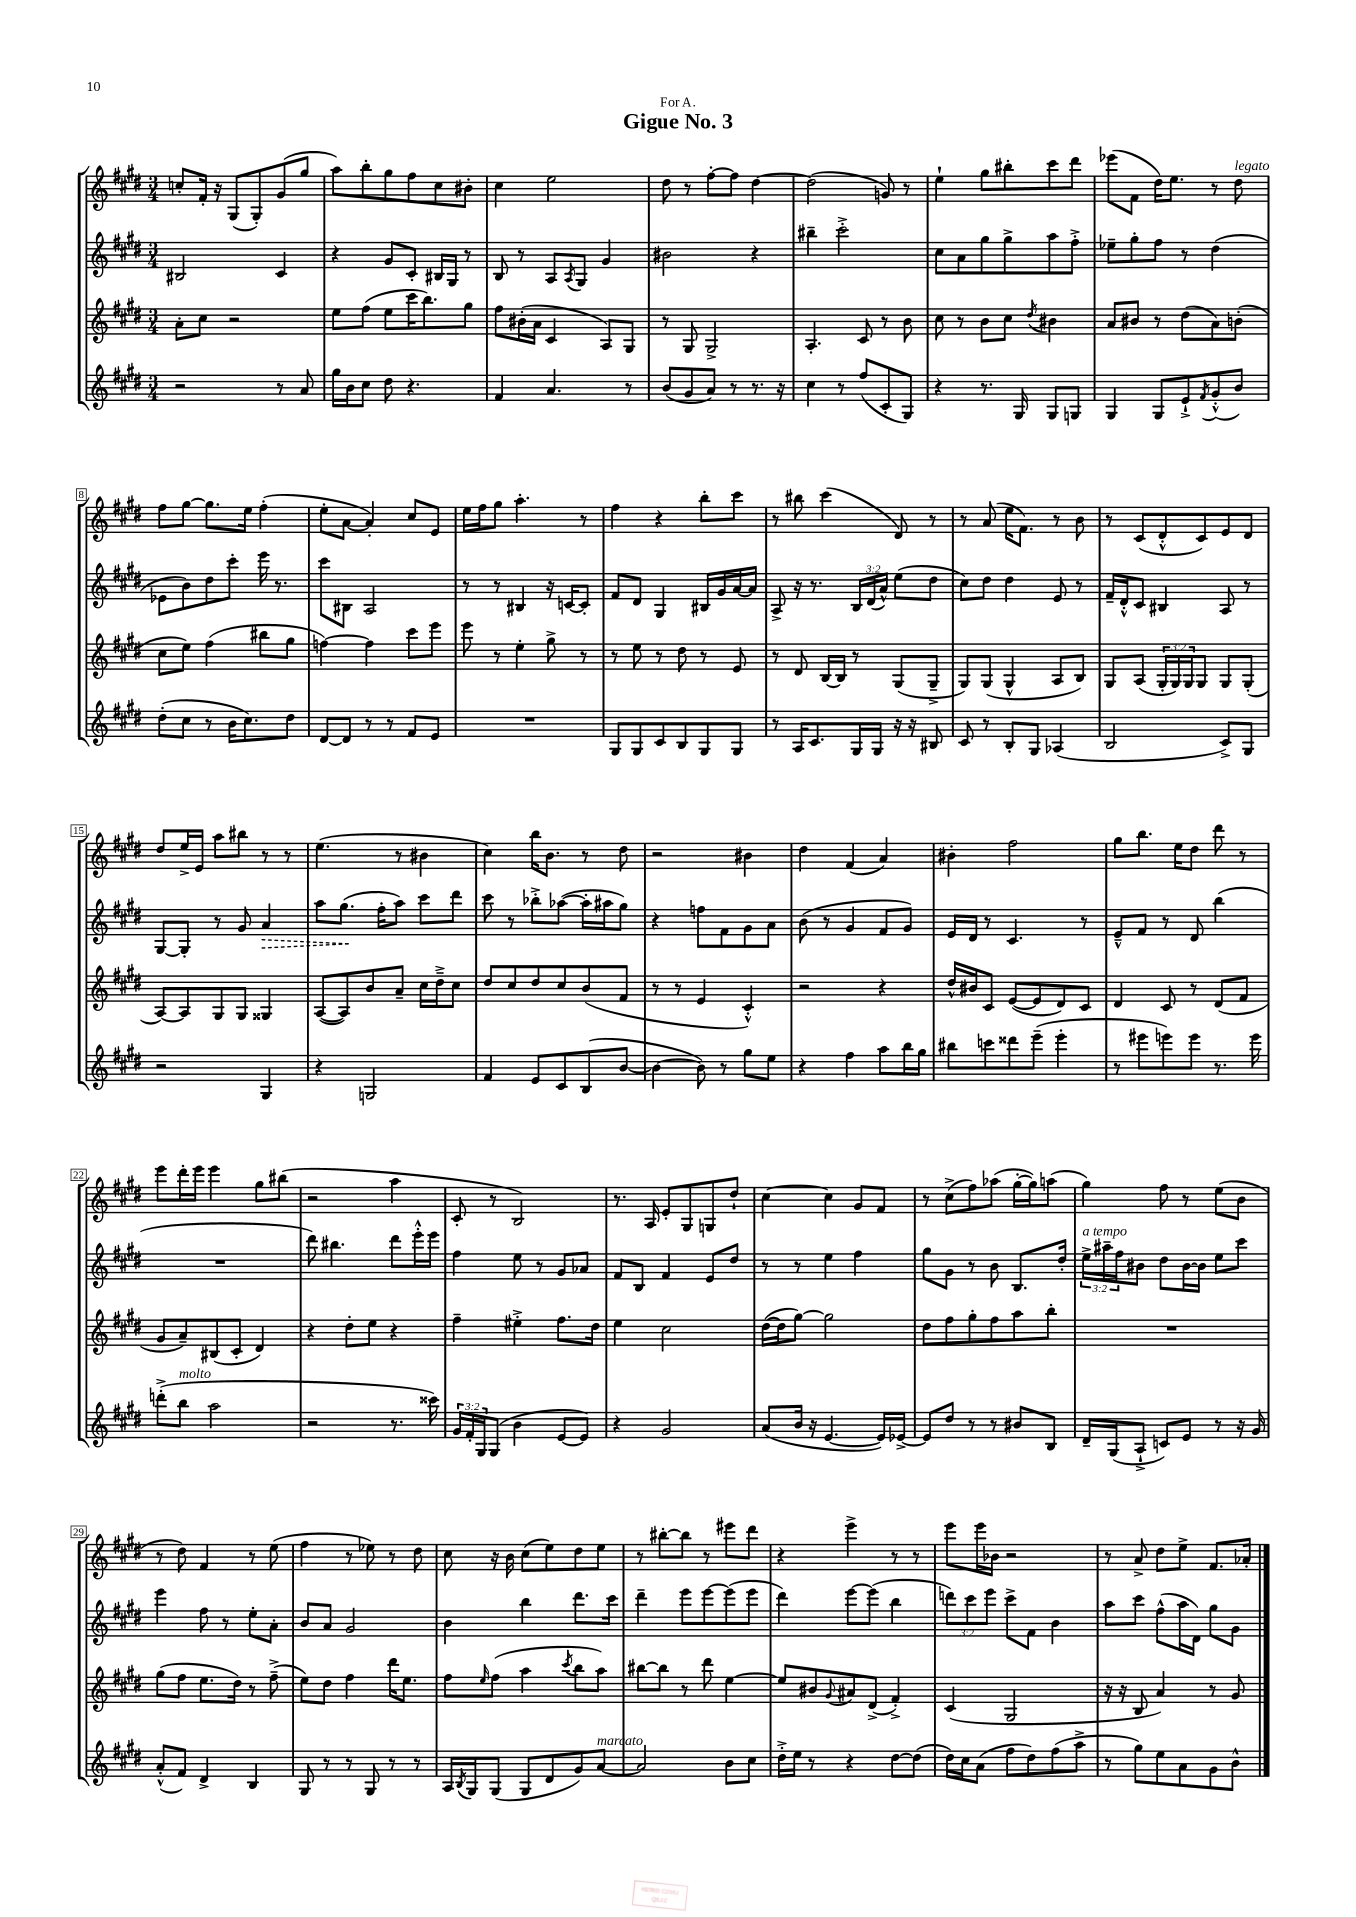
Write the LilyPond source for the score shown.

\header { title = "Gigue No. 3" dedication = "For A." }
<<
\new StaffGroup <<
\new Staff = "s0" {
    \clef treble \key e \major \numericTimeSignature \time 3/4
    c''8-. fis'16-. r16 gis8( gis8-.) gis'8( gis''8 |
    a''8) b''8-. gis''8 fis''8 cis''8 bis'8-. |
    cis''4 e''2 |
    dis''8 r8 fis''8~-. fis''8 dis''4~ |
    dis''2( g'8) r8 |
    e''4-! gis''8 bis''8-. cis'''8 dis'''8 |
    ees'''8( fis'8 dis''16) e''8. r8 dis''8^\markup { \italic "legato" } |
    fis''8 gis''8~ gis''8. e''16 fis''4-.( |
    e''8-. a'8~ a'4-.) cis''8 e'8 |
    e''16 fis''16 gis''8 a''4.-. r8 |
    fis''4 r4 b''8-. cis'''8 |
    r8 bis''8 cis'''4( dis'8) r8 |
    r8 a'8( e''16 fis'8.) r8 b'8 |
    r8 cis'8( dis'8-.-^ cis'8) e'8 dis'8 |
    dis''8 e''16-> e'16 a''8 bis''8 r8 r8 |
    e''4.( r8 bis'4 |
    cis''4) b''16 b'8. r8 dis''8 |
    r2 bis'4 |
    dis''4 fis'4( a'4) |
    bis'4-. fis''2 |
    gis''8 b''8. e''16 dis''8 dis'''8 r8 |
    e'''8 dis'''16-. e'''16 e'''4 gis''8 bis''8( |
    r2 a''4 |
    cis'8-. r8 b2) |
    r8. a16 e'8-. gis8 g8 dis''8-! |
    cis''4~ cis''4 gis'8 fis'8 |
    r8 cis''8->( fis''8) aes''8( gis''16~-. gis''16) a''8( |
    gis''4) fis''8 r8 e''8( b'8 |
    r8 dis''8) fis'4 r8 e''8( |
    fis''4 r8 ees''8) r8 dis''8 |
    cis''8 r16 b'16 cis''8( e''8) dis''8 e''8 |
    r8 bis''8~-. bis''8 r8 eis'''8 dis'''8 |
    r4 e'''4-> r8 r8 |
    e'''8 e'''16 bes'16 r2 |
    r8 a'8-> dis''8 e''8-> fis'8. aes'16-. \bar "|." |
}
\new Staff = "s1" {
    \clef treble \key e \major \numericTimeSignature \time 3/4 \override Staff.TupletNumber.text = #tuplet-number::calc-fraction-text
    bis2 cis'4 |
    r4 gis'8 cis'8-. bis16 gis16 r8 |
    b8 r8 a8 \acciaccatura { a8 } gis8 gis'4 |
    bis'2 r4 |
    bis''4-- cis'''2-.-> |
    cis''8 a'8 gis''8 gis''8-> a''8 fis''8-.-> |
    ees''8-- gis''8-. fis''8 r8 dis''4( |
    ees'8 b'8) dis''8 cis'''8-. e'''16 r8. |
    cis'''8 bis8 a2 |
    r8 r8 bis4 r16 c'16~ c'8-. |
    fis'8 dis'8 gis4 bis16 gis'16 a'16~ a'16 |
    a8-> r16 r8. \tuplet 3/2 { b16 dis'16( a'16-^) } e''8( dis''8 |
    cis''8) dis''8 dis''4 e'8 r8 |
    fis'16-- dis'16-.-^ cis'8 bis4 a8 r8 |
    gis8~ gis8-. r8 gis'8 \once \override Hairpin.style = #'dashed-line a'4\> |
    a''8 gis''8.\!( fis''16-. a''8) cis'''8 dis'''8 |
    cis'''8 r8 bes''8-.-> aes''8~( aes''16-. ais''16 gis''8) |
    r4 f''8 fis'8 gis'8 a'8 |
    b'8( r8 gis'4 fis'8 gis'8) |
    e'16 dis'16 r8 cis'4. r8 |
    e'8---^ fis'8 r8 dis'8 b''4( |
    R2. |
    dis'''8) bis''4. dis'''8 e'''16-.-^ e'''16 |
    fis''4 e''8 r8 gis'8 aes'8 |
    fis'8 b8 fis'4 e'8 dis''8 |
    r8 r8 e''4 fis''4 |
    gis''8 gis'8 r8 b'8 b8. dis''16-. |
    \tuplet 3/2 { e''16->^\markup { \italic "a tempo" } ais''16-- fis''16 } bis'8 dis''8 bis'16~ bis'16 e''8 cis'''8 |
    e'''4 fis''8 r8 e''8-. a'8-. |
    b'8 a'8 gis'2 |
    b'4 b''4 dis'''8. cis'''16 |
    dis'''4-- e'''8 e'''8~ e'''8( e'''8 |
    dis'''4) e'''8~ e'''8( b''4 |
    \tuplet 3/2 { d'''8) cis'''8 e'''8 } cis'''8-> fis'8 b'4 |
    a''8 cis'''8 fis''8-^( a''16 dis'16) gis''8 gis'8 \bar "|." |
}
\new Staff = "s2" {
    \clef treble \key e \major \numericTimeSignature \time 3/4 \override Staff.TupletNumber.text = #tuplet-number::calc-fraction-text
    a'8-. cis''8 r2 |
    e''8 fis''8( e''8 cis'''16 b''8.) gis''8 |
    fis''8 bis'16-.( a'16 cis'4 a8) gis8 |
    r8 gis8 gis2-> |
    a4.-. cis'8 r8 b'8 |
    cis''8 r8 b'8 cis''8 \acciaccatura { dis''8 } bis'4 |
    a'8 bis'8 r8 dis''8( a'8) b'8-.( |
    cis''8 e''8) fis''4( bis''8 gis''8 |
    f''4~) f''4 cis'''8 e'''8 |
    e'''8 r8 e''4-. gis''8-> r8 |
    r8 e''8 r8 dis''8 r8 e'8 |
    r8 dis'8 b16~ b16 r8 gis8( gis8---> |
    gis8) gis8( gis4-^ a8 b8) |
    gis8 a8( \tuplet 3/2 { gis16-. gis16) gis16 } gis8 gis8 gis8-.( |
    a8~) a8 gis8 gis8 gisis4 |
    a8~( a8) b'8 a'8-- cis''16 dis''16---> cis''8 |
    dis''8 cis''8 dis''8 cis''8 b'8( fis'8 |
    r8 r8 e'4 cis'4-.-^) |
    r2 r4 |
    dis''16-^ bis'16 cis'8 e'8~( e'8 dis'8) cis'8 |
    dis'4 cis'8 r8 dis'8( fis'8 |
    gis'8 a'8--) bis8( cis'8-. dis'4) |
    r4 dis''8-. e''8 r4 |
    fis''4-- eis''4-.-> fis''8. dis''16 |
    e''4 cis''2 |
    dis''16~( dis''16 gis''8~) gis''2 |
    dis''8 fis''8 gis''8-. fis''8 a''8 b''8-. |
    R2. |
    gis''8( fis''8 e''8. dis''16) r8 fis''8--->( |
    e''8) dis''8 fis''4 dis'''16 e''8. |
    fis''8 \grace { e''16 } fis''8( a''4 \acciaccatura { cis'''8 } b''8 a''8) |
    bis''8~ bis''8 r8 dis'''8 e''4~ |
    e''8 bis'8 \appoggiatura { gis'8 } ais'8 dis'8->( fis'4-.->) |
    cis'4( gis2 |
    r16 r16 b8 a'4) r8 gis'8 \bar "|." |
}
\new Staff = "s3" {
    \clef treble \key e \major \numericTimeSignature \time 3/4 \override Staff.TupletNumber.text = #tuplet-number::calc-fraction-text
    r2 r8 a'8 |
    gis''16 b'16 cis''8 dis''8 r4. |
    fis'4 a'4. r8 |
    b'8( gis'8 a'8) r8 r8. r16 |
    cis''4 r8 fis''8( cis'8-. gis8) |
    r4 r8. gis16 gis8 g8 |
    gis4 gis8 e'8-!-> \acciaccatura { fis'8 } gis'8-.-^( b'8) |
    dis''8-.( cis''8 r8 b'16 cis''8.) dis''8 |
    dis'8~ dis'8 r8 r8 fis'8 e'8 |
    R2. |
    gis8 gis8 cis'8 b8 gis8 gis8 |
    r8 a16 cis'8. gis16 gis16 r16 r16 bis8 |
    cis'8 r8 b8-. gis8 aes4( |
    b2 cis'8->) gis8 |
    r2 gis4 |
    r4 g2 |
    fis'4 e'8 cis'8 b8( b'8~ |
    b'4~ b'8) r8 gis''8 e''8 |
    r4 fis''4 a''8 b''16 gis''16 |
    bis''8 c'''8 disis'''8 e'''8--( e'''4-. |
    r8 eis'''8 e'''8) e'''8 r8. e'''16 |
    d'''8-.->( b''8^\markup { \italic "molto" } a''2 |
    r2 r8. cisis'''16) |
    \tuplet 3/2 { gis'16 fis'16-. gis16 } gis8( b'4 e'8~ e'8) |
    r4 gis'2 |
    a'8( b'16 r16 e'4.~ e'16) ees'16~-> |
    ees'8 dis''8 r8 r8 bis'8 b8 |
    dis'16-- gis16( a8-!-> c'8) e'8 r8 r16 gis'16 |
    a'8-.-^( fis'8) dis'4-> b4 |
    gis8 r8 r8 gis8 r8 r8 |
    a16 \acciaccatura { b8 } gis16 gis8( gis8 dis'8 gis'8) a'8~^\markup { \italic "marcato" } |
    a'2 b'8 cis''8 |
    dis''16-.-> e''16 r8 r4 dis''8~ dis''8( |
    dis''16) cis''16 a'8( fis''8 dis''8) fis''8( a''8-> |
    r8 gis''8) e''8 a'8 gis'8 b'8-^ \bar "|." |
}
>>
>>
\layout { \context { \Score \override BarNumber.stencil = #(make-stencil-boxer 0.1 0.3 ly:text-interface::print) } }
